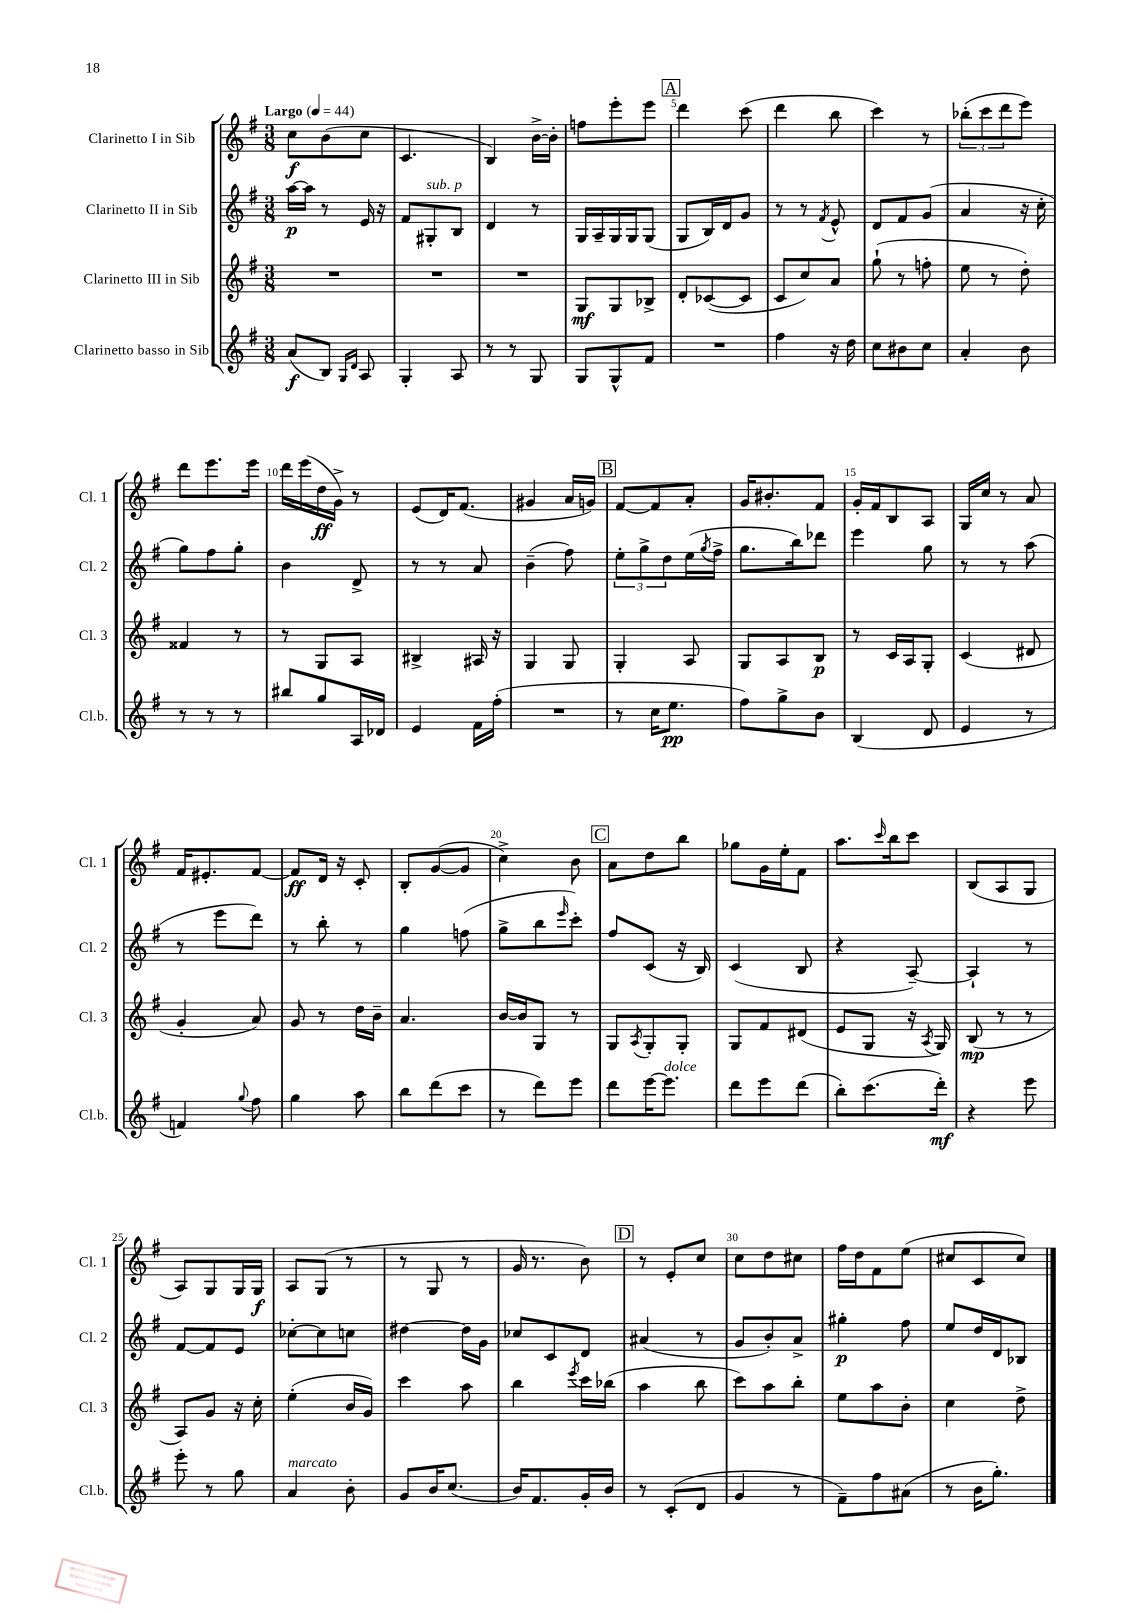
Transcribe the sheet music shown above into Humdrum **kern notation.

**kern	**kern	**kern	**kern
*staff4	*staff3	*staff2	*staff1
*clefG2	*clefG2	*clefG2	*clefG2
*k[f#]	*k[f#]	*k[f#]	*k[f#]
*M3/8	*M3/8	*M3/8	*M3/8
*MM44	*MM44	*MM44	*MM44
(8a	4.r	[16aa	8cc
.	.	16aa]	.
8B)	.	8r	(8b
16qqG	.	.	.
16qqd	.	.	.
8A	.	16e	8cc
.	.	16r	.
=	=	=	=
4G'	4.r	8f#	4.c
.	.	8G#'	.
8A	.	8B	.
=	=	=	=
8r	4.r	4d	4B)
8r	.	.	.
8G	.	8r	[16b^
.	.	.	16b']
=	=	=	=
8G	8G	16G	8ff
.	.	16A~	.
8G^^	8G	16G	8eee'
.	.	16G	.
8f#	8B-^	(8G	8eee
=	=	=	=
4.r	8d'	8G	4ddd
.	([8c-	16B)	.
.	.	16d	.
.	8c-]	8g	(8ccc
=	=	=	=
4ff#	8c	8r	4ddd
.	8cc)	8r	.
.	.	8qf#	.
16r	8a	8e^^	8bb
16dd	.	.	.
=	=	=	=
8cc	(8gg`	8d	4ccc)
8b#	8r	8f#	.
8cc	8ff'	(8g	8r
=	=	=	=
4a'	8ee	4a	(12bb-'
.	.	.	12ccc
.	8r	.	.
.	.	.	12ddd
8b	8dd')	16r	8eee)
.	.	16cc'	.
=	=	=	=
8r	4f##	8gg)	8ddd
8r	.	8ff#	8.eee
8r	8r	8gg'	.
.	.	.	16eee
=	=	=	=
8bb#	8r	4b	16ddd
.	.	.	(16eee
8gg	8G	.	16dd
.	.	.	16g^)
16A	8A	8d^	8r
16d-	.	.	.
=	=	=	=
4e	4B#^	8r	(8e
.	.	8r	16d)
.	.	.	(8.f#
16f#	16A#	8a	.
(16ff#'	16r	.	.
=	=	=	=
4.r	4G	(4b~	4g#
.	8G	8ff#)	16a
.	.	.	16g)
=	=	=	=
8r	4G'	12ee'	[8f#
.	.	12gg^	.
16cc	.	.	8f#]
.	.	12dd	.
8.ee	.	.	.
.	8A	(16ee	8a'
.	.	8qgg	.
.	.	16ff#^	.
=	=	=	=
8ff#)	8G	8.gg	16g
.	.	.	8.b#'
8gg^	8A	.	.
.	.	16bb)	.
8b	8B	8ddd-	8f#
=	=	=	=
(4B	8r	4eee	16g'
.	.	.	16f#
.	16c	.	8B
.	16A	.	.
8d	8G'	8gg	8A
=	=	=	=
4e	(4c	8r	16G
.	.	.	16cc
.	.	8r	8r
8r	8d#	(8aa	8a
=	=	=	=
4f)	4g'	8r	16f#
.	.	.	8.e#'
.	.	8eee	.
8qqgg	.	.	.
8ff#	8a)	8ddd)	[8f#
=	=	=	=
4gg	8g	8r	8f#]
.	8r	8bb'	16d
.	.	.	16r
8aa	16dd	8r	8c'
.	16b~	.	.
=	=	=	=
8bb	4.a	4gg	8B'
(8ddd	.	.	([8g
8ccc	.	(8ff	8g]
=	=	=	=
8r	[16b	8gg^	4cc^)
.	16b]	.	.
8ddd)	8G	8bb	.
.	.	16qqeee	.
8eee	8r	8ccc')	8b
=	=	=	=
8ddd	8G	8ff#	8a
.	8qA	.	.
[16eee	8G'	(8c	8dd
8.eee]	.	.	.
.	8G'	16r	8bb
.	.	16B)	.
=	=	=	=
8ddd	8G	(4c	8gg-
8eee	8f#	.	16g
.	.	.	16ee'
(8ddd	(8d#	8B	8f#
=	=	=	=
8bb')	8e	4r	8.aa
(8.ccc	8G	.	.
.	.	.	16qqccc
.	.	.	16bb
.	16r	[8A~)	8ccc
.	8qA	.	.
16ddd')	16G)	.	.
=	=	=	=
4r	(8B	4A`]	(8B
.	8r	.	8A
8eee	8r	8r	8G
=	=	=	=
8eee'	8A)	[8f#	8A)
8r	8g	8f#]	8G
8gg	16r	8e	16G
.	16cc'	.	16G
=	=	=	=
4a	(4ee'	[8cc-'	8A
.	.	8cc-]	(8G
8b'	16b	8cc	8r
.	16g)	.	.
=	=	=	=
8g	4ccc	[4dd#	8r
16b	.	.	8G
(8.cc	.	.	.
.	8aa	16dd#]	8r
.	.	16g	.
=	=	=	=
16b)	4bb	8cc-	16g
8.f#	.	.	8.r
.	.	8c	.
.	8qeee	.	.
16g'	16ccc	8d	8b)
16b	(16bb-	.	.
=	=	=	=
8r	4aa	(4a#	8r
(8c'	.	.	8e'
8d	8bb	8r	8cc
=	=	=	=
4g	8ccc)	8g	8cc
.	8aa	8b')	8dd
8r	8bb'	8a^	8cc#
=	=	=	=
8f#~)	8ee	4gg#'	16ff#
.	.	.	16dd
8ff#	8aa	.	8f#
(8a#	8b'	8ff#	(8ee
=	=	=	=
8r	4cc	8ee	8cc#
16b	.	16dd	8c
8.gg')	.	16d	.
.	8dd^	8B-	8cc#)
==	==	==	==
*-	*-	*-	*-
